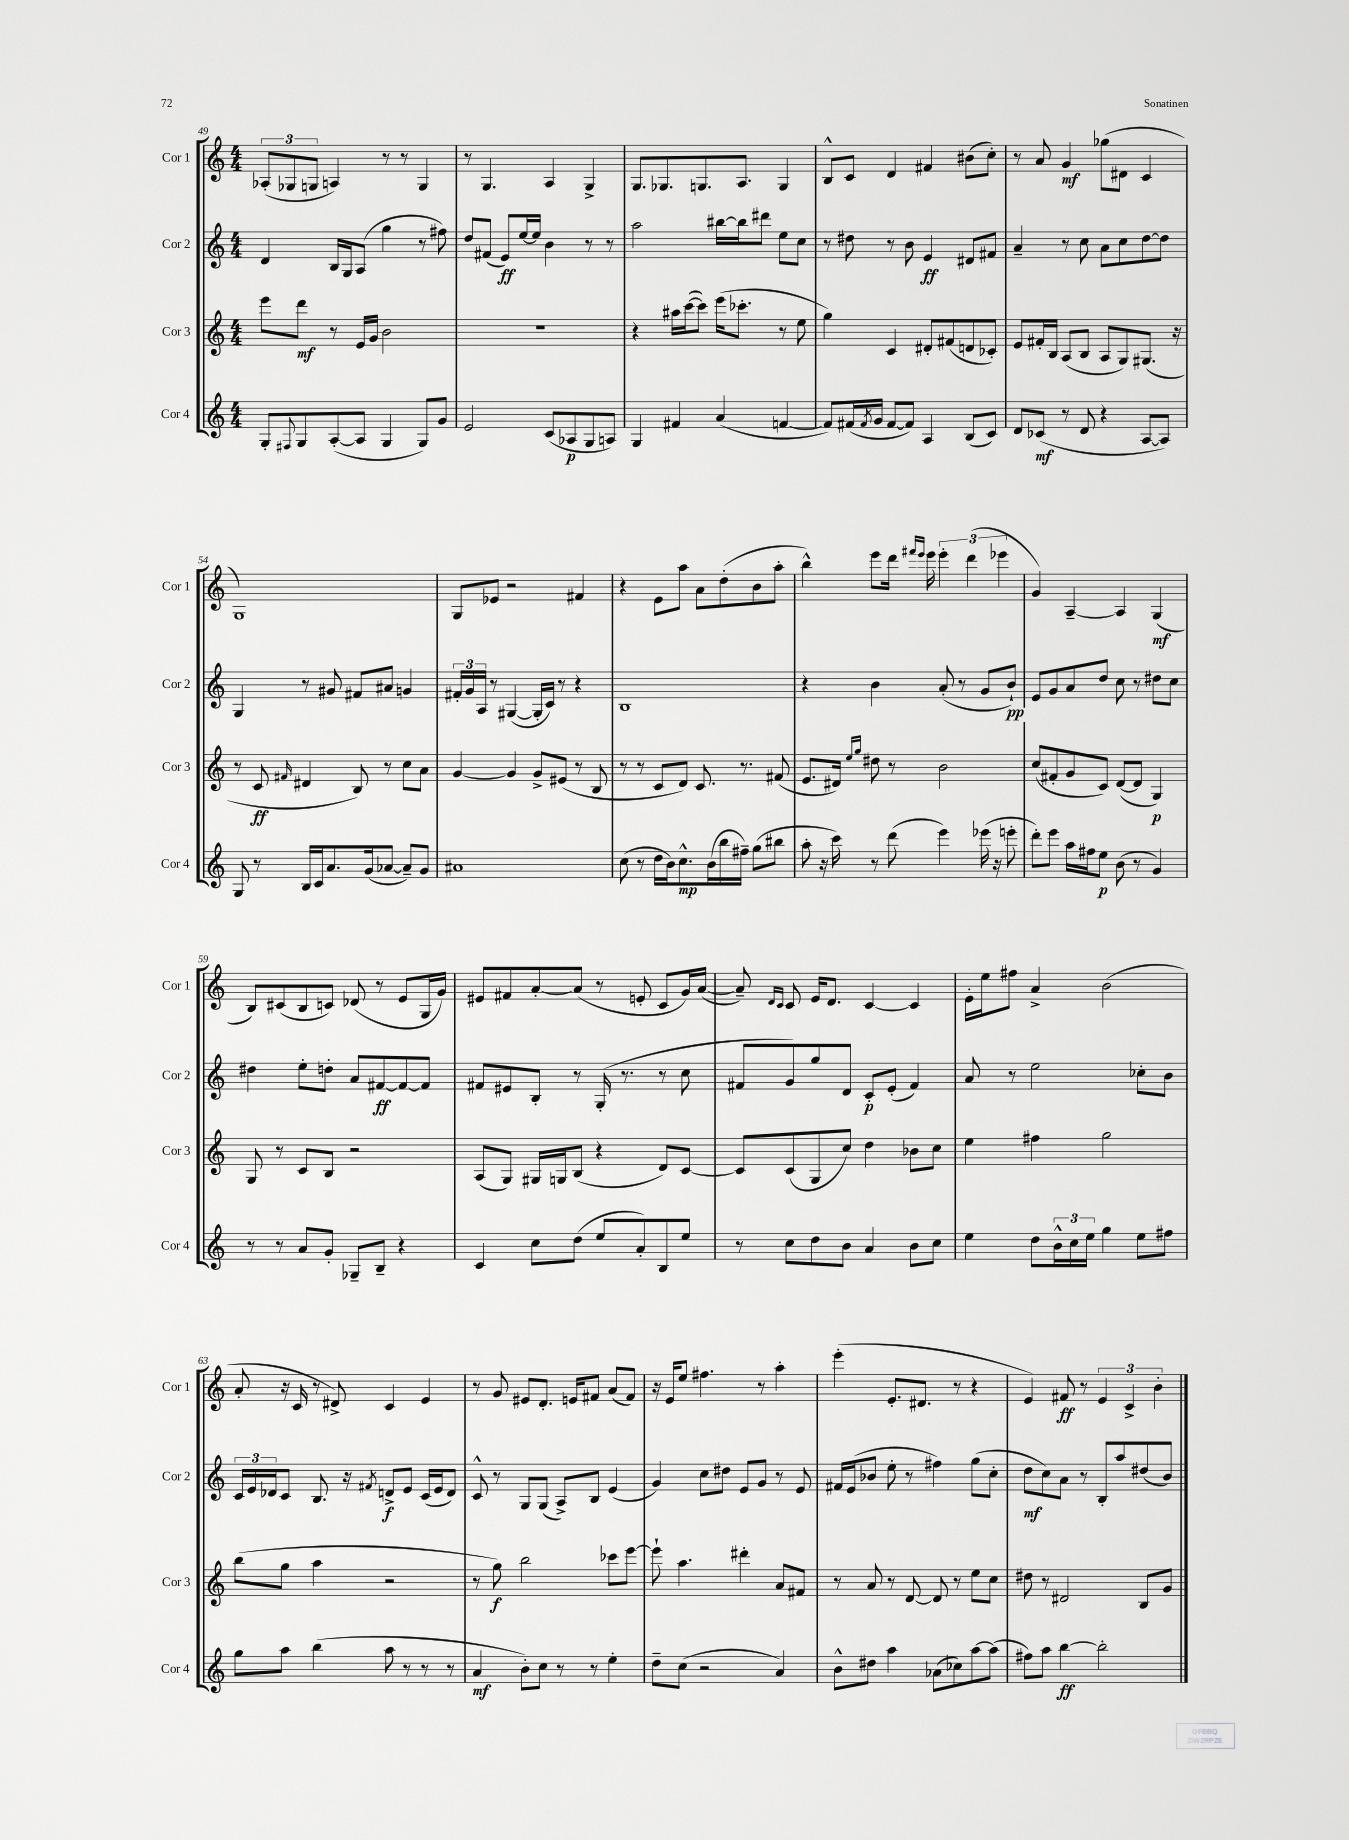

**kern	**kern	**kern	**kern
*staff4	*staff3	*staff2	*staff1
*clefG2	*clefG2	*clefG2	*clefG2
*k[]	*k[]	*k[]	*k[]
*M4/4	*M4/4	*M4/4	*M4/4
8G'	8eee	4d	(12A-'
.	.	.	12G-
8qqF#	.	.	.
8G	8ddd	.	.
.	.	.	12G
([8A'	8r	16B	4A)
.	.	16G	.
8A]	16e	(8A	.
.	16g	.	.
4G	2b	4gg	8r
.	.	.	8r
8G)	.	8r	4G
8g	.	8ff#)	.
=	=	=	=
2e	1r	8dd	8r
.	.	(8f#	4.G
.	.	8e)	.
.	.	[16ee	.
.	.	16ee]	.
(8c	.	4b	4A
8A-	.	.	.
8G	.	8r	4G^
8A)	.	8r	.
=	=	=	=
4G	4r	2aa	8.G
.	.	.	8.G-
4f#	16aa#	.	.
.	([16ccc	.	.
.	8ccc])	.	8.G
(4a	(16eee	[16bb#	.
.	8.ccc-'	16bb#]	8.A
.	.	8ddd#	.
[4f	8r	8ee	4G
.	8ee	8cc	.
=	=	=	=
8f])	4gg)	8r	8B^^
(16f#	.	8dd#	8c
8qf#	.	.	.
16g	.	.	.
[8f#	4c	8r	4d
8f#])	.	8b	.
4A	8d#'	4e	4f#
.	(8f#	.	.
(8B	8d	8d#	(8b#
8c)	8c-')	8f#	8cc')
=	=	=	=
8d	8e	4a~	8r
(8c-	16f#'	.	8a
.	16B	.	.
8r	(8A	8r	4g
8d	8B	8cc	.
4r	8A	8a	(8gg-
.	8G)	8cc	8d#
[8A	(8.G#	[8dd	4c
8A])	.	8dd]	.
.	16r	.	.
=	=	=	=
8G	8r	4G	1G)
8r	8c	.	.
.	16qqf#	.	.
16B	4d#	8r	.
16c	.	.	.
8.a	.	8g#	.
.	8B)	8f#	.
(16g	.	.	.
[8a-	8r	8a#	.
8a-~])	8cc	4g	.
8g	8a	.	.
=	=	=	=
1a#	[4g	24f#'	8G
.	.	24g	.
.	.	24A	.
.	.	8r	8e-
.	4g]	([4G#	2r
.	8g^	16G#']	.
.	.	16c)	.
.	(8e#	8r	.
.	8r	4r	4f#
.	8B	.	.
=	=	=	=
(8cc	8r	1B	4r
8r	8r	.	.
16dd	8c	.	8e
16b)	.	.	.
8.cc^^	8d)	.	8aa
.	8.c	.	8a
(16b	.	.	.
16bb	.	.	(8dd'
16ff#~)	8.r	.	.
(8gg	.	.	8b
8bb#	(8f#	.	8aa'
=	=	=	=
8aa'	8.e	4r	4bb^^)
16r	.	.	.
16ccc)	16d#)	.	.
.	16qqee	.	.
.	16qqgg	.	.
8r	8dd#	4b	8eee
(8ddd	8r	.	16ddd
.	.	.	16qqfff#
.	.	.	16qqeee
.	.	.	16eee
4eee)	2b	(8a'	6eee'
.	.	8r	.
.	.	.	(6ddd
(16eee-	.	8g	.
16r	.	.	.
.	.	.	6eee-
8eee'	.	8b`)	.
=	=	=	=
8ddd')	(8cc	8e	4g)
8eee	8f#'	8g	.
16aa	8g	8a	[4A~
16ff#	.	.	.
8ee	8c)	8dd	.
(8b	([8d	8cc	4A]
8r	8d]	8r	.
4g)	4G)	8dd#	(4G
.	.	8cc	.
=	=	=	=
8r	8G	4dd#	8B)
8r	8r	.	(8c#
8a	8c	8ee'	8B
8g'	8B	8dd'	8c)
8G-~	2r	8a	(8d-
8B~	.	[8f#	8r
4r	.	8f#_	8e
.	.	8f#]	16G
.	.	.	16g)
=	=	=	=
4c	(8A	8f#	8e#
.	8G)	8e#	8f#
8cc	16G#	8B'	[8a'
.	16G	.	.
(8dd	(8B	8r	(8a]
8ee	4r	(16G'	8r
.	.	8.r	.
8a')	.	.	8e'
8B	8d)	8r	8c
8ee	[8c	8cc	16g)
.	.	.	([16a
=	=	=	=
8r	8c]	8f#	8a~])
.	.	.	16qqd
.	.	.	16qqc
8cc	(8c	8g)	8c
8dd	8G	8gg	16e
.	.	.	8.d
8b	8cc)	8d	.
4a	4dd	8c'	[4c
.	.	(8e'	.
8b	8b-	4f#)	4c]
8cc	8cc	.	.
=	=	=	=
4ee	4ee	8a	16e'
.	.	.	16ee
.	.	8r	8ff#
8dd	4ff#	2ee	4a^
24b^^	.	.	.
24cc	.	.	.
24ee	.	.	.
4gg	2gg	.	(2b
8ee	.	8cc-'	.
8ff#	.	8b	.
=	=	=	=
8gg	(8bb	24c	8a'
.	.	24e	.
.	.	24d-	.
8aa	8gg	8c	16r
.	.	.	16c
(4bb	4aa	8.B	8r
.	.	.	8d#^)
.	.	16r	.
.	.	8qf#	.
8aa	2r	8d^	4c
8r	.	8e	.
8r	.	(16c	4e
.	.	16e	.
8r	.	8d)	.
=	=	=	=
4a	8r	8c^^	8r
.	8gg)	8r	8g
8b')	2bb	8G	8e#
8cc	.	(8G	8.d'
8r	.	8A^)	.
.	.	.	16e
8r	.	8B	8f#
4ee'	8ccc-	(4e	(8a
.	[8eee	.	8f#)
=	=	=	=
8dd~	8eee`]	4g)	16r
.	.	.	16e
(8cc	4.aa	.	8ee
2r	.	8cc	4.ff#
.	.	8dd#	.
.	4ddd#'	8e	.
.	.	8g	8r
4a)	8a	8r	4aa'
.	8f#	8e	.
=	=	=	=
8b^^	8r	16f#	(4eee'
.	.	(16e	.
8dd#	8a	8b-	.
4aa	8r	8ee'	8.e'
.	[8d	8r	.
.	.	.	8.d#
(8a-	8d]	4ff#)	.
8cc-)	8r	.	8r
[8aa	8ee	(8gg	4r
(8aa]	8cc	8cc'	.
=	=	=	=
8ff#)	8dd#	8dd	4e)
8aa	8r	8cc)	.
[4bb	2d#	8a	8f#
.	.	8r	8r
2bb']	.	8B'	6e
.	.	8aa	.
.	.	.	6c^
.	8B	(8dd#	.
.	.	.	6b'
.	8g	8b)	.
==	==	==	==
*-	*-	*-	*-
